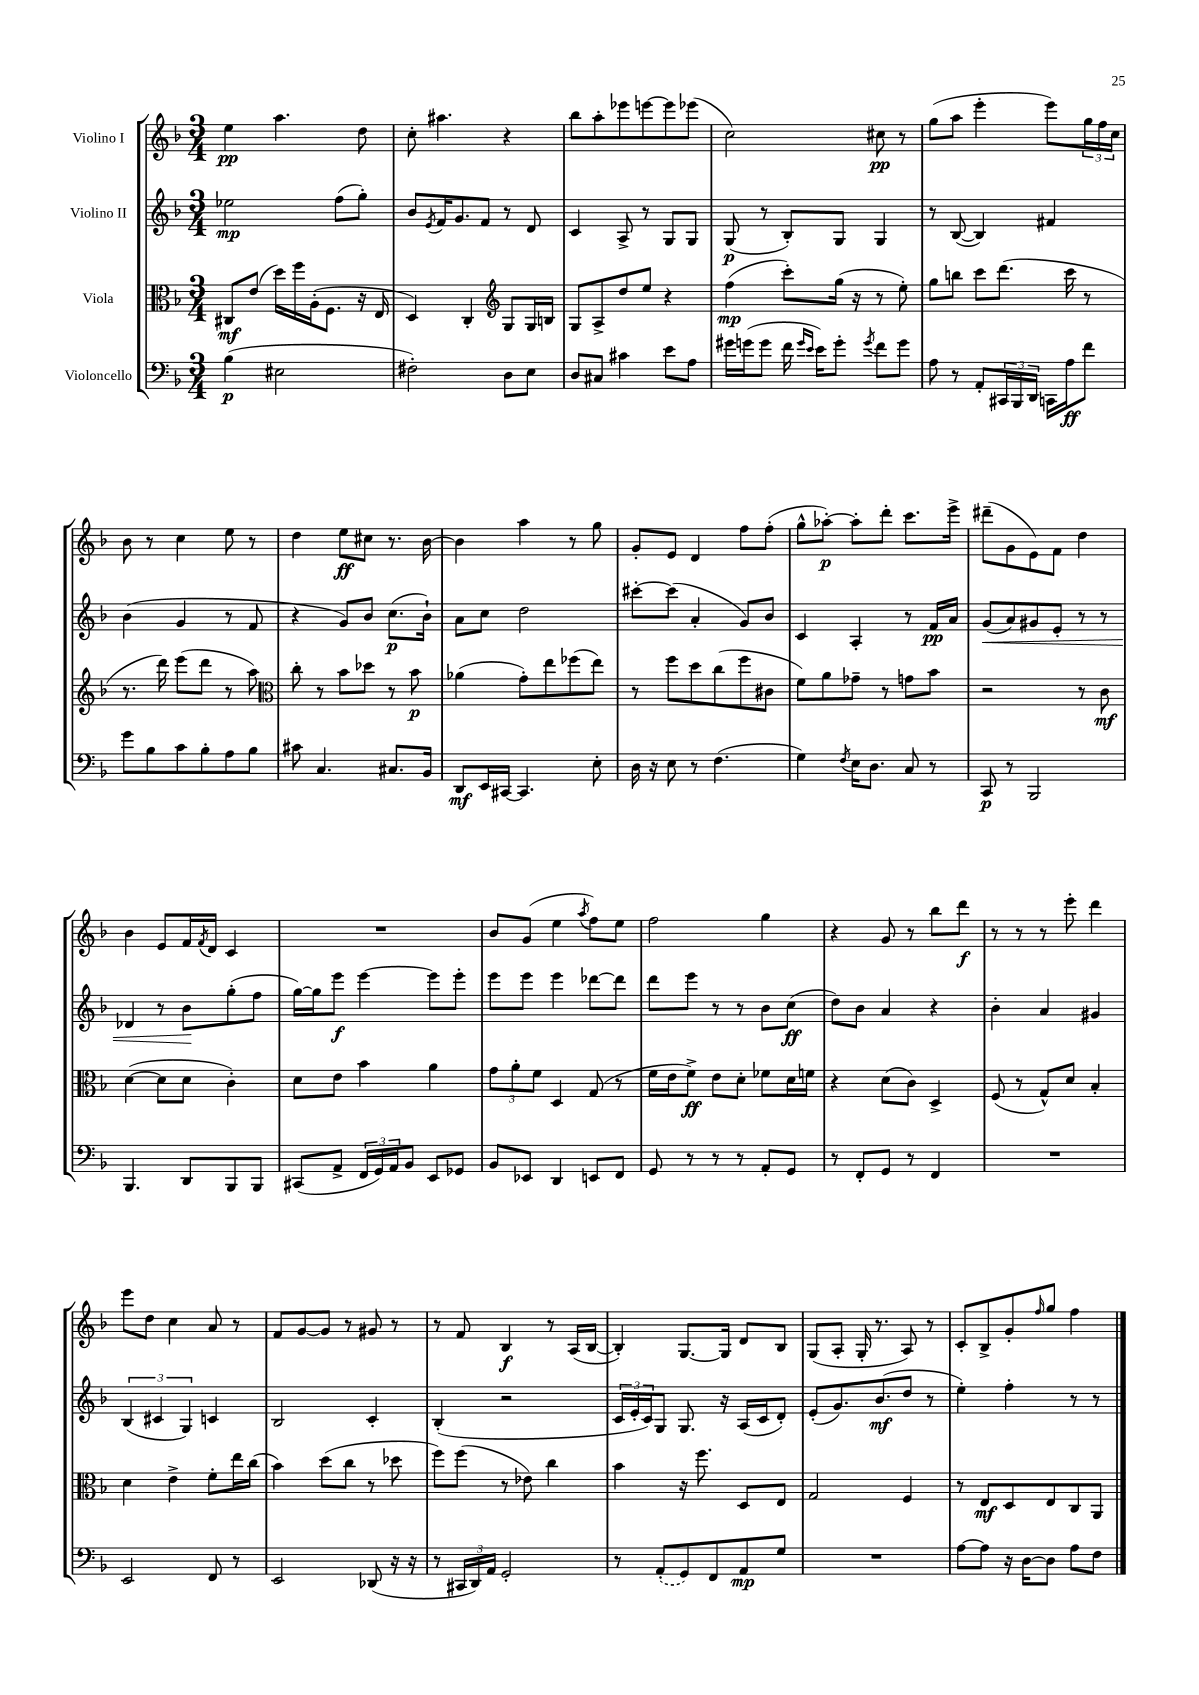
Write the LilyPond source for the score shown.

<<
\new StaffGroup <<
\new Staff = "s0" \with { instrumentName = "Violino I" } {
    \clef treble \key f \major \numericTimeSignature \time 3/4
    e''4\pp a''4. d''8 |
    c''8-. ais''4. r4 |
    bes''8 a''8-. ees'''8 e'''8~ e'''8 ees'''8( |
    c''2) cis''8\pp r8 |
    g''8( a''8 e'''4-. e'''8) \tuplet 3/2 { g''16 f''16 c''16 } |
    bes'8 r8 c''4 e''8 r8 |
    d''4 e''8\ff cis''8 r8. bes'16~ |
    bes'4 a''4 r8 g''8 |
    g'8-. e'8 d'4 f''8 f''8-.( |
    g''8-^ aes''8~-.\p) aes''8-. d'''8-. c'''8. e'''16-> |
    dis'''8--( g'8 e'8) f'8 d''4 |
    bes'4 e'8 f'16 \acciaccatura { f'8 } d'16 c'4 |
    R2. |
    bes'8 g'8( e''4 \acciaccatura { a''8 } f''8) e''8 |
    f''2 g''4 |
    r4 g'8 r8 bes''8 d'''8\f |
    r8 r8 r8 e'''8-. d'''4 |
    e'''8 d''8 c''4 a'8 r8 |
    f'8 g'8~ g'8 r8 gis'8 r8 |
    r8 f'8 bes4\f r8 a16( bes16~ |
    bes4-.) g8.~ g16 d'8 bes8 |
    g8( a8-. g16-. r8. a8) r8 |
    c'8-. bes8-> g'8-. \grace { f''16 } g''8 f''4 \bar "|." |
}
\new Staff = "s1" \with { instrumentName = "Violino II" } {
    \clef treble \key f \major \numericTimeSignature \time 3/4
    ees''2\mp f''8( g''8-.) |
    bes'8 \acciaccatura { e'8 } f'16 g'8. f'8 r8 d'8 |
    c'4 a8-> r8 g8 g8 |
    g8\p( r8 bes8-.) g8 g4 |
    r8 bes8~( bes4) fis'4 |
    bes'4( g'4 r8 f'8 |
    r4 g'8) bes'8 c''8.\p( bes'16-!) |
    a'8 c''8 d''2 |
    cis'''8~-. cis'''8( a'4-. g'8) bes'8 |
    c'4 a4-. r8 f'16\pp a'16 |
    g'8\<( a'8) gis'8 e'8-. r8 r8 |
    des'4 r8 bes'8\! g''8-.( f''8 |
    g''16~) g''16 e'''8\f e'''4~ e'''8 e'''8-. |
    e'''8 e'''8 e'''4 des'''8~ des'''8 |
    d'''8 e'''8 r8 r8 bes'8 c''8\ff( |
    d''8) bes'8 a'4 r4 |
    bes'4-. a'4 gis'4 |
    \tuplet 3/2 { bes4( cis'4 g4) } c'4 |
    bes2 c'4-. |
    bes4-.( r2 |
    \tuplet 3/2 { c'16 e'16-. c'16) } g8 g8. r16 a16( c'16 d'8-.) |
    e'8-.( g'8.) bes'8.\mf( d''8 r8 |
    e''4-.) f''4-. r8 r8 \bar "|." |
}
\new Staff = "s2" \with { instrumentName = "Viola" } {
    \clef alto \key f \major \numericTimeSignature \time 3/4
    cis8\mf e'8( d''16) f''16 a16-.( f8. r16 e16 |
    d4) c4-. \clef treble g8 g16 b16 |
    g8 a8-> d''8 e''8 r4 |
    f''4\mp( c'''8-.) g''16( r16 r8 e''8-.) |
    g''8 b''8 c'''8 d'''8.( c'''16 r8 |
    r8. d'''16) e'''8( d'''8 r8 a''8) |
    \clef alto c''8-. r8 bes'8 des''8 r8 bes'8\p |
    aes'4( g'8-.) e''8 fes''8( e''8) |
    r8 f''8 d''8 c''8( f''8 cis'8 |
    f'8) a'8 ges'8-- r8 g'8 bes'8 |
    r2 r8 c'8\mf |
    d'4~( d'8 d'8 c'4-.) |
    d'8 e'8 bes'4 a'4 |
    \tuplet 3/2 { g'8 a'8-. f'8 } d4 g8( r8 |
    f'16 e'16 f'8->\ff) e'8 d'8-. fes'8 d'16 f'16 |
    r4 d'8( c'8) d4-> |
    f8( r8 g8-^) d'8 bes4-. |
    d'4 e'4-> f'8-. e''16 c''16( |
    bes'4) d''8( c''8 r8 des''8 |
    f''8) f''8( r8 ees'8) c''4 |
    bes'4 r16 f''8. d8 e8 |
    g2 f4 |
    r8 e8\mf d8 e8 c8 a,8 \bar "|." |
}
\new Staff = "s3" \with { instrumentName = "Violoncello" } {
    \clef bass \key f \major \numericTimeSignature \time 3/4
    bes4\p( eis2 |
    fis2-.) d8 e8 |
    d8 cis8 cis'4 e'8 a8 |
    gis'16 g'16( g'8 f'16 \grace { g'16 e'16 } e'16) g'8-. \acciaccatura { g'8 } f'8 g'8 |
    a8 r8 a,8-. \tuplet 3/2 { cis,16 bes,,16 d,16 } c,16 a16\ff f'8 |
    g'8 bes8 c'8 bes8-. a8 bes8 |
    cis'8 c4. cis8. bes,16 |
    d,8\mf e,16 cis,16~ cis,4. e8-. |
    d16 r16 e8 r8 f4.( |
    g4) \acciaccatura { f8 } e16 d8. c8 r8 |
    c,8\p r8 bes,,2 |
    bes,,4. d,8 bes,,8 bes,,8 |
    cis,8( a,8-> \tuplet 3/2 { f,16 g,16) a,16 } bes,8 e,8 ges,8 |
    bes,8 ees,8 d,4 e,8 f,8 |
    g,8 r8 r8 r8 a,8-. g,8 |
    r8 f,8-. g,8 r8 f,4 |
    R2. |
    e,2 f,8 r8 |
    e,2 des,8( r16 r16 |
    r8 \tuplet 3/2 { cis,16 d,16) a,16 } g,2-. |
    r8 \once \slurDashed a,8-.( g,8) f,8 a,8\mp g8 |
    R2. |
    a8~ a8 r16 d16~ d8 a8 f8 \bar "|." |
}
>>
>>
\layout { \context { \Score \remove "Bar_number_engraver" } }
